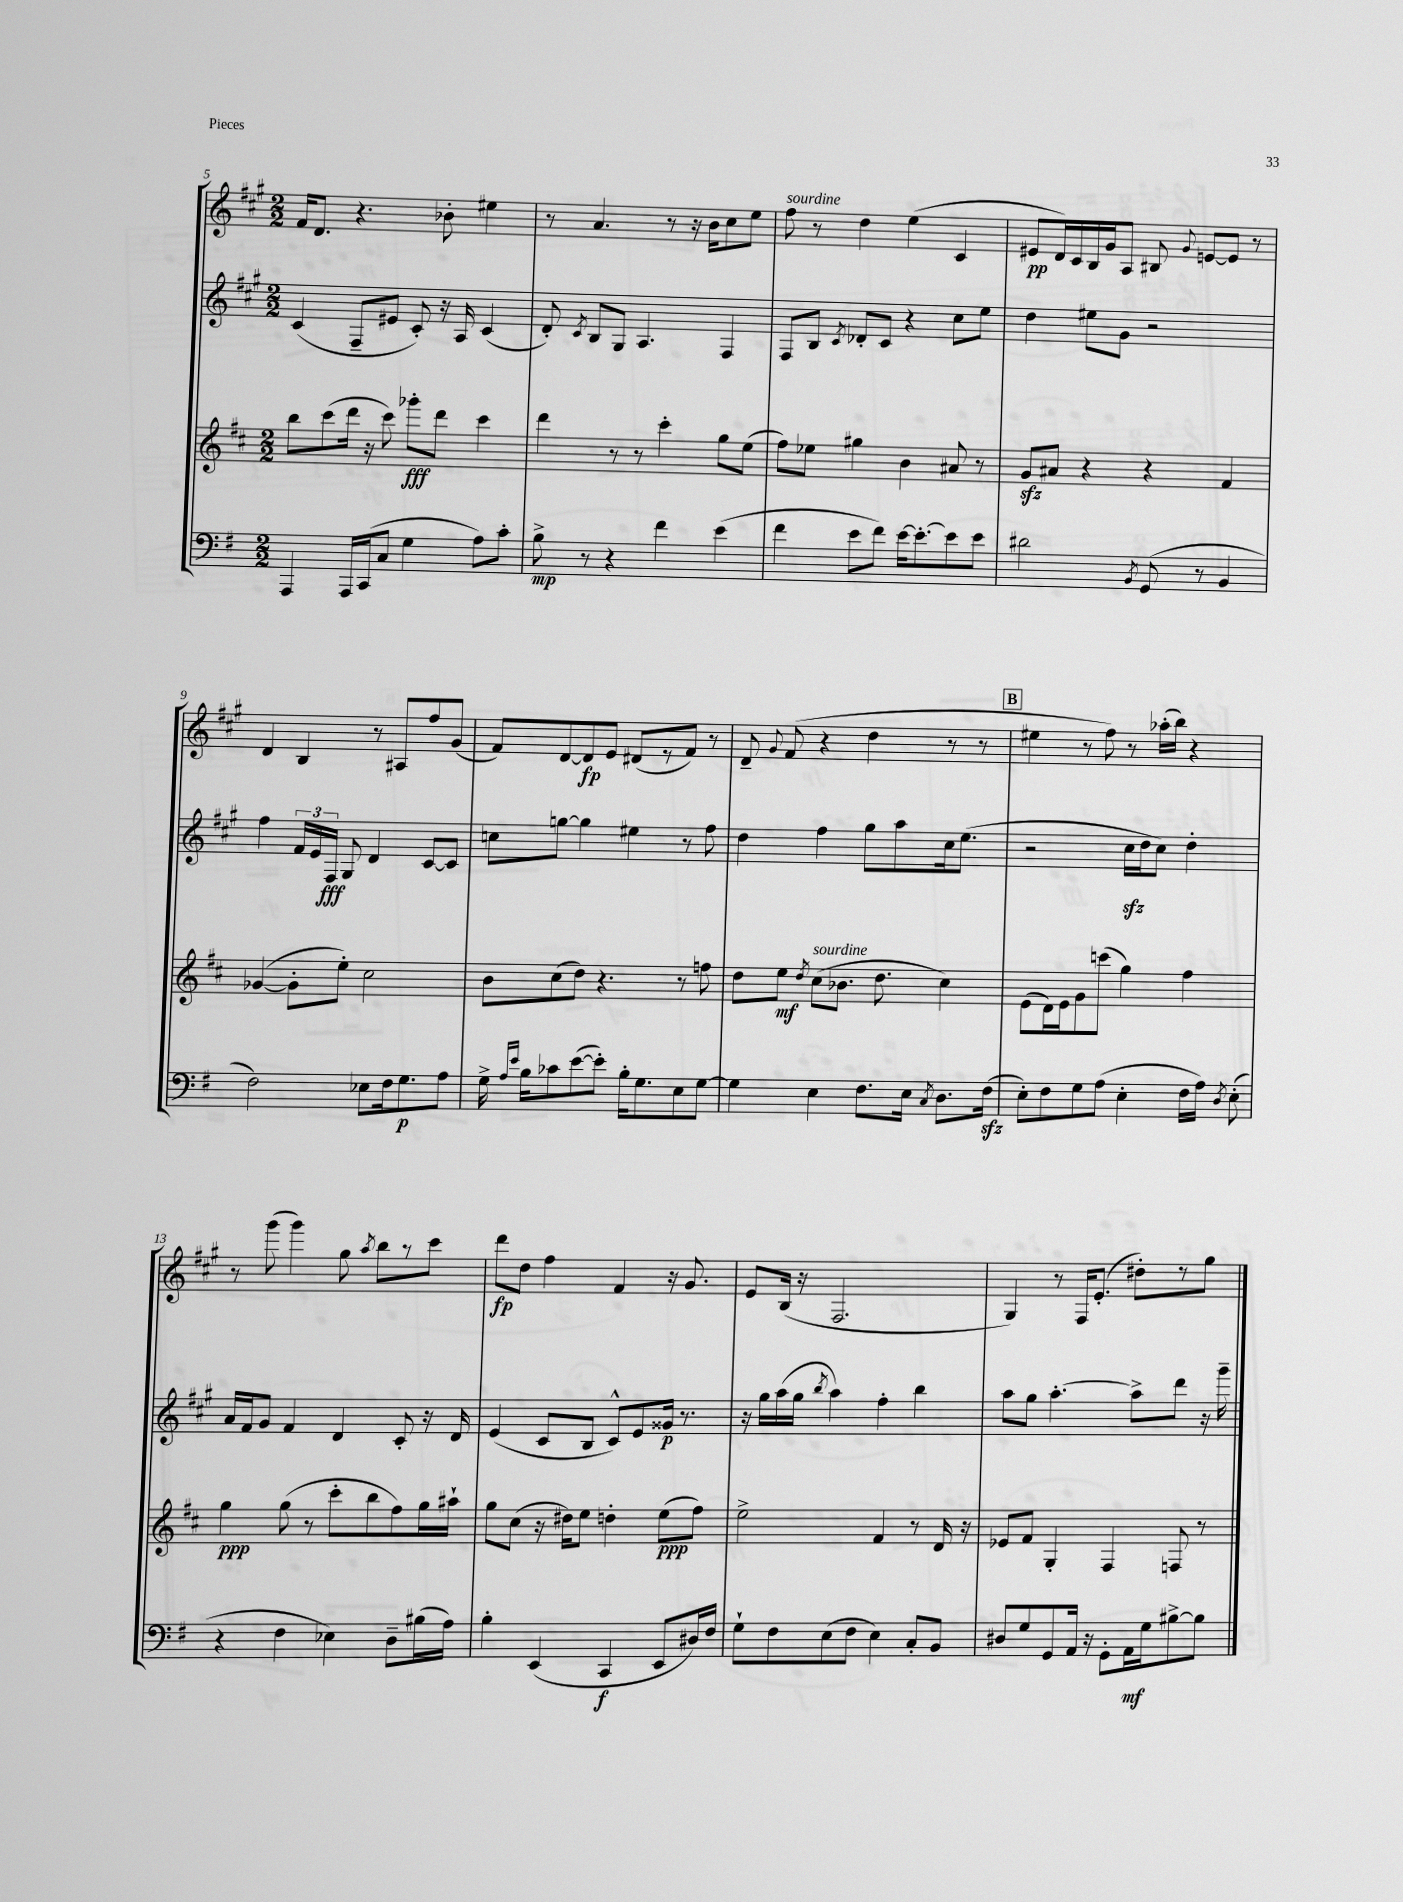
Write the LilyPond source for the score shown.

<<
\new StaffGroup <<
\new Staff = "s0" {
    \clef treble \key a \major \numericTimeSignature \time 2/2
    \autoBeamOff fis'16[ d'8.] r4. bes'8-. eis''4 |
    r8 a'4. r8 r16 b'16[ cis''8 e''8] |
    fis''8^\markup { \italic "sourdine" } r8 d''4 e''4( cis'4 |
    eis'8[\pp d'16) cis'16 b16 gis'16 a8] bis8 \appoggiatura { gis'8 } e'8[~ e'8] r8 |
    d'4 b4 r8 ais8[ fis''8 gis'8]( |
    fis'8[) d'8~ d'8\fp e'8] dis'8[( r8 fis'8]) r8 |
    d'8-- \appoggiatura { gis'8 } fis'8( r4 d''4 r8 r8 |
    \mark \markup { \box "B" } eis''4 r8 fis''8) r8 aes''16[-.( b''16]) r4 |
    r8 gis'''8( gis'''4) gis''8 \acciaccatura { a''8 } b''8[ r8 cis'''8] |
    d'''8[\fp d''8] fis''4 fis'4 r16 gis'8. |
    e'8[ b16]( r16 fis2. |
    gis4) r8 fis16[ e'8.]-.( dis''8[-.) r8 gis''8] \bar "|." |
}
\new Staff = "s1" {
    \clef treble \key a \major \numericTimeSignature \time 2/2
    \autoBeamOff cis'4( fis8[-- eis'8] cis'8-.) r16 a16 cis'4( |
    d'8-.) \acciaccatura { cis'8 } b8[ gis8] a4. fis4 |
    fis8[ b8] \acciaccatura { cis'8 } des'8[-. cis'8] r4 cis''8[ e''8] |
    d''4 eis''8[ gis'8] r2 |
    fis''4 \tuplet 3/2 { fis'16[ e'16 fis16]\fff } gis8 d'4 cis'8[~ cis'8] |
    c''8[ g''8]~ g''4 eis''4 r8 fis''8 |
    d''4 fis''4 gis''8[ a''8 cis''16 e''8.]( |
    \mark \markup { \box "B" } r2 cis''16[\sfz d''16 cis''8]) d''4-. |
    a'16[ fis'16 gis'8] fis'4 d'4 cis'8-. r16 d'16 |
    e'4( cis'8[ b8] cis'8[-^) e'8 gisis'16]\p r8. |
    r16 gis''16[ a''16( gis''16] \acciaccatura { b''8 } a''4) fis''4-. b''4 |
    a''8[ gis''8] a''4.~-. a''8[-> d'''8] r16 gis'''16-- \bar "|." |
}
\new Staff = "s2" {
    \clef treble \key d \major \numericTimeSignature \time 2/2
    \autoBeamOff b''8[ cis'''8( d'''16] r16 cis'''8) ges'''8[-.\fff d'''8] cis'''4 |
    d'''4 r8 r8 cis'''4-. g''8[ e''8]( |
    fis''8[) ees''8] gis''4 b'4 ais'8 r8 |
    g'8[\sfz ais'8] r4 r4 fis'4 |
    ges'4~( ges'8[-. e''8]-.) cis''2 |
    b'8[ cis''8( d''8]) r4. r8 f''8 |
    d''8[ e''8]\mf \acciaccatura { d''8 } cis''8[^\markup { \italic "sourdine" }( bes'8.] d''8. cis''4) |
    \mark \markup { \box "B" } e'8[( d'16) e'16 g'8 c'''8]( g''4) fis''4 |
    g''4\ppp g''8( r8 cis'''8[-. b''8 fis''8) g''16 ais''16]-! |
    g''8[ cis''8]( r16 dis''16[) e''8] d''4-. e''8[\ppp( fis''8]) |
    e''2-> fis'4 r8 d'16 r16 |
    ees'8[ fis'8] g4-. fis4 f8 r8 \bar "|." |
}
\new Staff = "s3" {
    \clef bass \key g \major \numericTimeSignature \time 2/2
    \autoBeamOff a,,4 a,,16[ c,16( c8] g4 a8[) c'8]-. |
    b8->\mp r8 r4 fis'4 e'4( |
    fis'4 e'8[ fis'8]) e'16[~ e'8.~-. e'8 e'8] |
    dis'2 \acciaccatura { b,8 } g,8( r8 b,4 |
    fis2) ees8[ fis16 g8.\p a8] |
    g16-> \grace { a16[ e'16] } b16[ ces'8 e'8~( e'8]-.) b16[-. g8. e8 g8]~ |
    g4 e4 fis8.[ e16] \acciaccatura { c8 } d8.[ fis16]\sfz( |
    \mark \markup { \box "B" } e8[-.) fis8 g8 a8]( e4-. fis16[ a16]) \acciaccatura { d8 } e8-.( |
    r4 fis4 ees4) d8[-- bis16( a16]) |
    b4-. e,4( c,4\f e,8[ dis16) fis16] |
    g8[-! fis8 e8( fis8] e4) c8[-. b,8] |
    dis8[ g8 g,8 a,16] r16 g,8[-. a,16\mf g16 bis8~-> bis8] \bar "|." |
}
>>
>>
\layout { \context { \Score currentBarNumber = #5 } }
